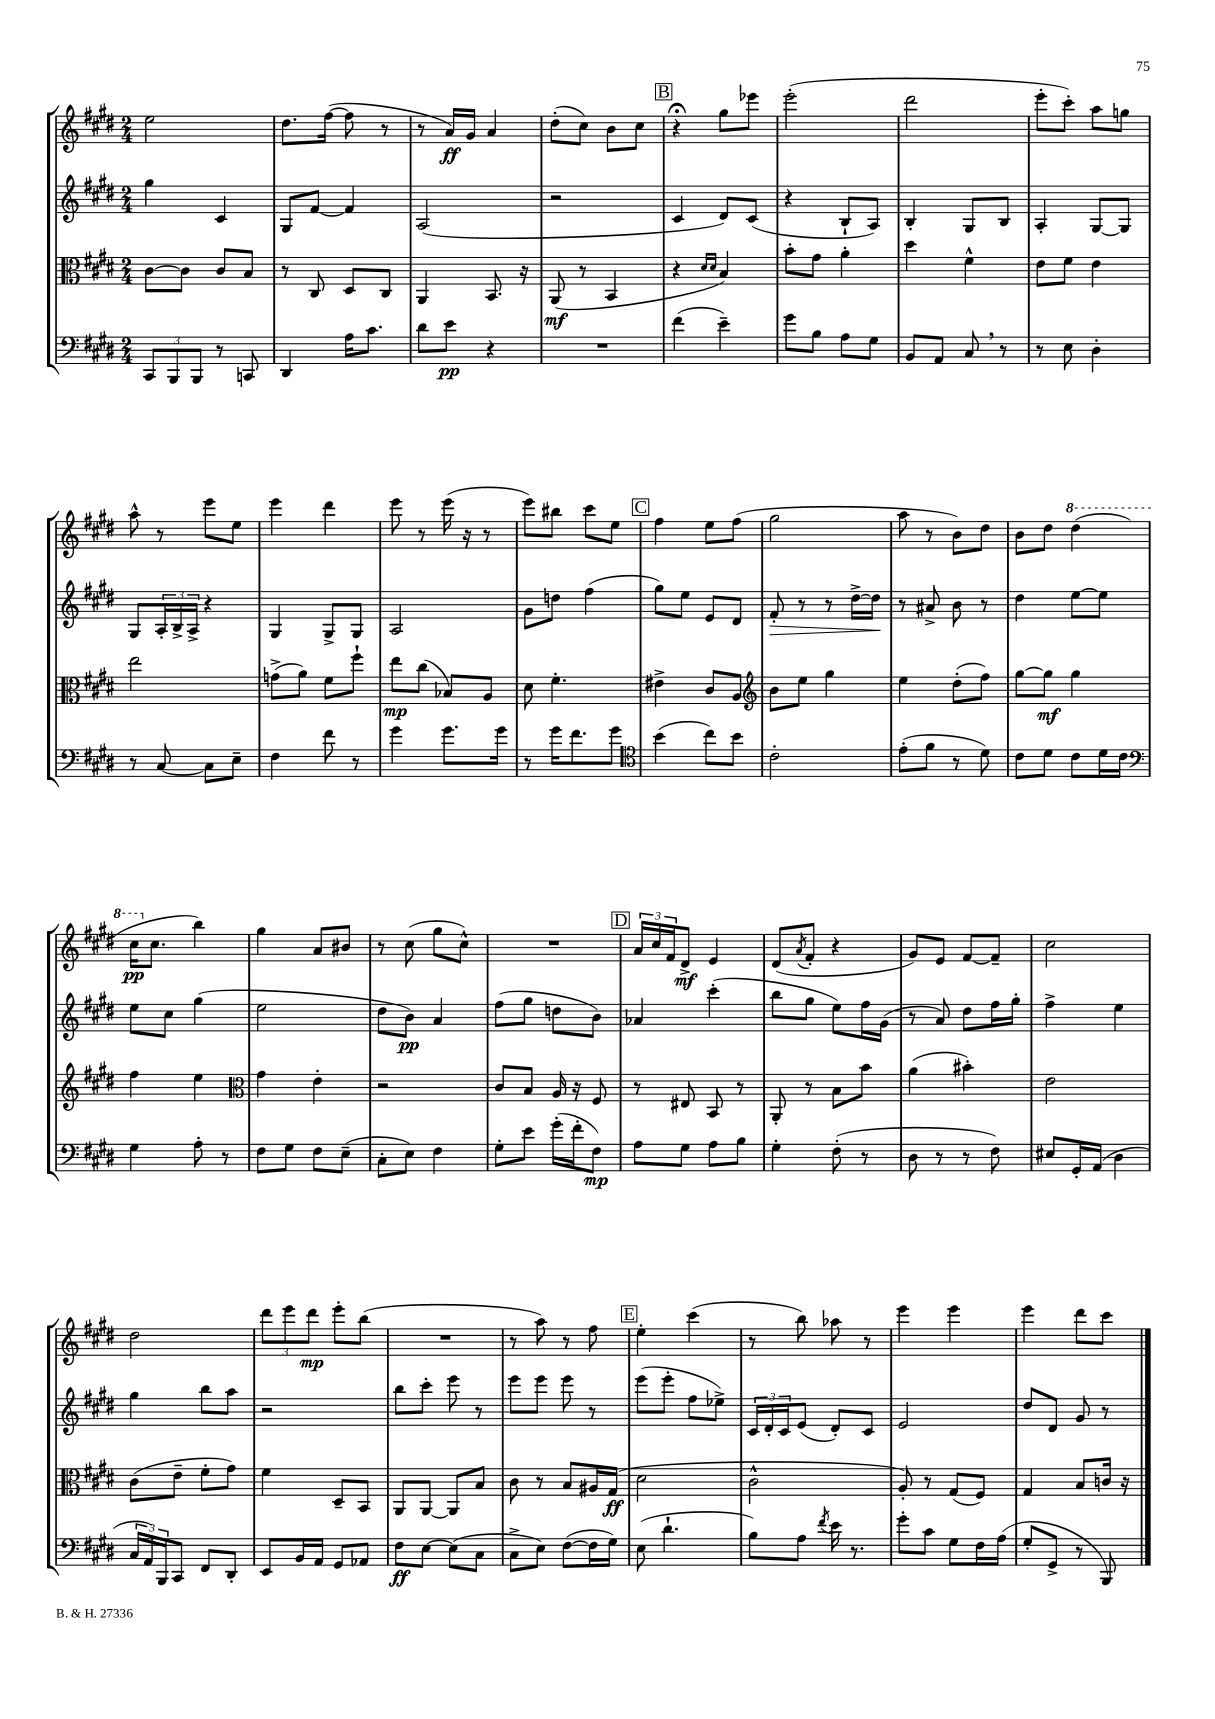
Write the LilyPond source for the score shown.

<<
\new StaffGroup <<
\new Staff = "s0" {
    \clef treble \key e \major \numericTimeSignature \time 2/4
    e''2 |
    dis''8. fis''16~( fis''8 r8 |
    r8 a'16\ff) gis'16 a'4 |
    dis''8-.( cis''8) b'8 cis''8 |
    \mark \markup { \box "B" } r4\fermata gis''8 ees'''8 |
    e'''2-.( |
    dis'''2 |
    e'''8-. cis'''8-.) a''8 g''8 |
    a''8-^ r8 e'''8 e''8 |
    e'''4 dis'''4 |
    e'''8 r8 e'''16( r16 r8 |
    e'''8) bis''8 cis'''8 e''8 |
    \mark \markup { \box "C" } fis''4 e''8 fis''8( |
    gis''2 |
    a''8 r8 b'8) dis''8 |
    b'8 dis''8 \ottava #1 dis'''4( |
    cis'''16\pp \ottava #0 cis''8. b''4) |
    gis''4 a'8 bis'8 |
    r8 cis''8( gis''8 cis''8-^) |
    R2 |
    \mark \markup { \box "D" } \tuplet 3/2 { a'16 cis''16 fis'16 } dis'8->\mf e'4 |
    dis'8( \acciaccatura { a'8 } fis'8-. r4 |
    gis'8) e'8 fis'8~ fis'8-- |
    cis''2 |
    dis''2 |
    \tuplet 3/2 { dis'''8 e'''8 dis'''8\mp } e'''8-. b''8( |
    R2 |
    r8 a''8) r8 fis''8 |
    \mark \markup { \box "E" } e''4-. cis'''4( |
    r8 b''8) aes''8 r8 |
    e'''4 e'''4 |
    e'''4 dis'''8 cis'''8 \bar "|." |
}
\new Staff = "s1" {
    \clef treble \key e \major \numericTimeSignature \time 2/4
    gis''4 cis'4 |
    gis8 fis'8~ fis'4 |
    a2( |
    r2 |
    \mark \markup { \box "B" } cis'4 dis'8) cis'8( |
    r4 b8-! a8) |
    b4-. gis8 b8 |
    a4-. gis8~ gis8 |
    gis8 \tuplet 3/2 { a16-. b16-> a16-> } r4 |
    gis4 gis8-> gis8 |
    a2 |
    gis'8 d''8 fis''4( |
    \mark \markup { \box "C" } gis''8) e''8 e'8 dis'8 |
    fis'8-.\> r8 r8 dis''16~-> dis''16\! |
    r8 ais'8-> b'8 r8 |
    dis''4 e''8~ e''8 |
    e''8 cis''8 gis''4( |
    e''2 |
    dis''8 b'8\pp) a'4 |
    fis''8( gis''8 d''8 b'8) |
    \mark \markup { \box "D" } aes'4 cis'''4-.( |
    b''8 gis''8 e''8) fis''16 gis'16( |
    r8 a'8) dis''8 fis''16 gis''16-. |
    fis''4-> e''4 |
    gis''4 b''8 a''8 |
    r2 |
    b''8 cis'''8-. e'''8 r8 |
    e'''8 e'''8 e'''8 r8 |
    \mark \markup { \box "E" } e'''8( e'''8-. fis''8 ees''8->) |
    \tuplet 3/2 { cis'16 dis'16-. cis'16 } e'8( dis'8-.) cis'8 |
    e'2 |
    dis''8 dis'8 gis'8 r8 \bar "|." |
}
\new Staff = "s2" {
    \clef alto \key e \major \numericTimeSignature \time 2/4
    cis'8~ cis'8 cis'8 b8 |
    r8 cis8 dis8 cis8 |
    a,4 b,8. r16 |
    a,8\mf( r8 b,4 |
    \mark \markup { \box "B" } r4 \grace { dis'16 dis'16 } b4) |
    b'8-. gis'8 a'4-. |
    dis''4 fis'4-^ |
    e'8 fis'8 e'4 |
    e''2 |
    g'8->( a'8) fis'8 fis''8-! |
    e''8\mp cis''8( bes8) a8 |
    dis'8 fis'4.-. |
    \mark \markup { \box "C" } eis'4-> cis'8 a8 |
    \clef treble b'8 e''8 gis''4 |
    e''4 dis''8-.( fis''8) |
    gis''8~ gis''8\mf gis''4 |
    fis''4 e''4 |
    \clef alto gis'4 e'4-. |
    r2 |
    cis'8 b8 a16 r16 fis8 |
    \mark \markup { \box "D" } r8 eis8 b,8 r8 |
    a,8-. r8 b8 b'8 |
    a'4( bis'4-.) |
    e'2 |
    cis'8( e'8-- fis'8-. gis'8) |
    fis'4 dis8-- b,8 |
    a,8 a,8~ a,8 b8 |
    cis'8 r8 b8 ais16 gis16\ff( |
    \mark \markup { \box "E" } dis'2 |
    cis'2-^ |
    a8-.) r8 gis8( fis8) |
    gis4 b8 c'16 r16 \bar "|." |
}
\new Staff = "s3" {
    \clef bass \key e \major \numericTimeSignature \time 2/4
    \tuplet 3/2 { cis,8 b,,8 b,,8 } r8 c,8 |
    dis,4 a16 cis'8. |
    dis'8 e'8\pp r4 |
    R2 |
    \mark \markup { \box "B" } fis'4( e'4--) |
    gis'8 b8 a8 gis8 |
    b,8 a,8 cis8 \breathe r8 |
    r8 e8 dis4-. |
    r8 cis8~ cis8 e8-- |
    fis4 fis'8 r8 |
    gis'4 gis'8. gis'16 |
    r8 gis'16 fis'8. gis'8 |
    \mark \markup { \box "C" } \clef tenor b'4( cis''8) b'8 |
    cis'2-. |
    e'8-.( fis'8 r8 dis'8) |
    cis'8 dis'8 cis'8 dis'16 cis'16 |
    \clef bass gis4 a8-. r8 |
    fis8 gis8 fis8 e8--( |
    cis8-. e8) fis4 |
    gis8-. e'8 gis'16-.( fis'16-. fis8\mp) |
    \mark \markup { \box "D" } a8 gis8 a8 b8 |
    gis4-. fis8-.( r8 |
    dis8 r8 r8 fis8) |
    eis8 gis,16-. a,16( dis4 |
    \tuplet 3/2 { cis16 a,16) b,,16 } cis,8 fis,8 dis,8-. |
    e,8 b,16 a,16 gis,8 aes,8 |
    fis8\ff e8~ e8( cis8 |
    cis8-> e8) fis8~( fis16 gis16) |
    \mark \markup { \box "E" } e8( dis'4.-! |
    b8) a8 \acciaccatura { fis'8 } e'16 r8. |
    gis'8-. cis'8 gis8 fis16 a16( |
    gis8-. gis,8-> r8 b,,8) \bar "|." |
}
>>
>>
\layout { \context { \Score \remove "Bar_number_engraver" } }
